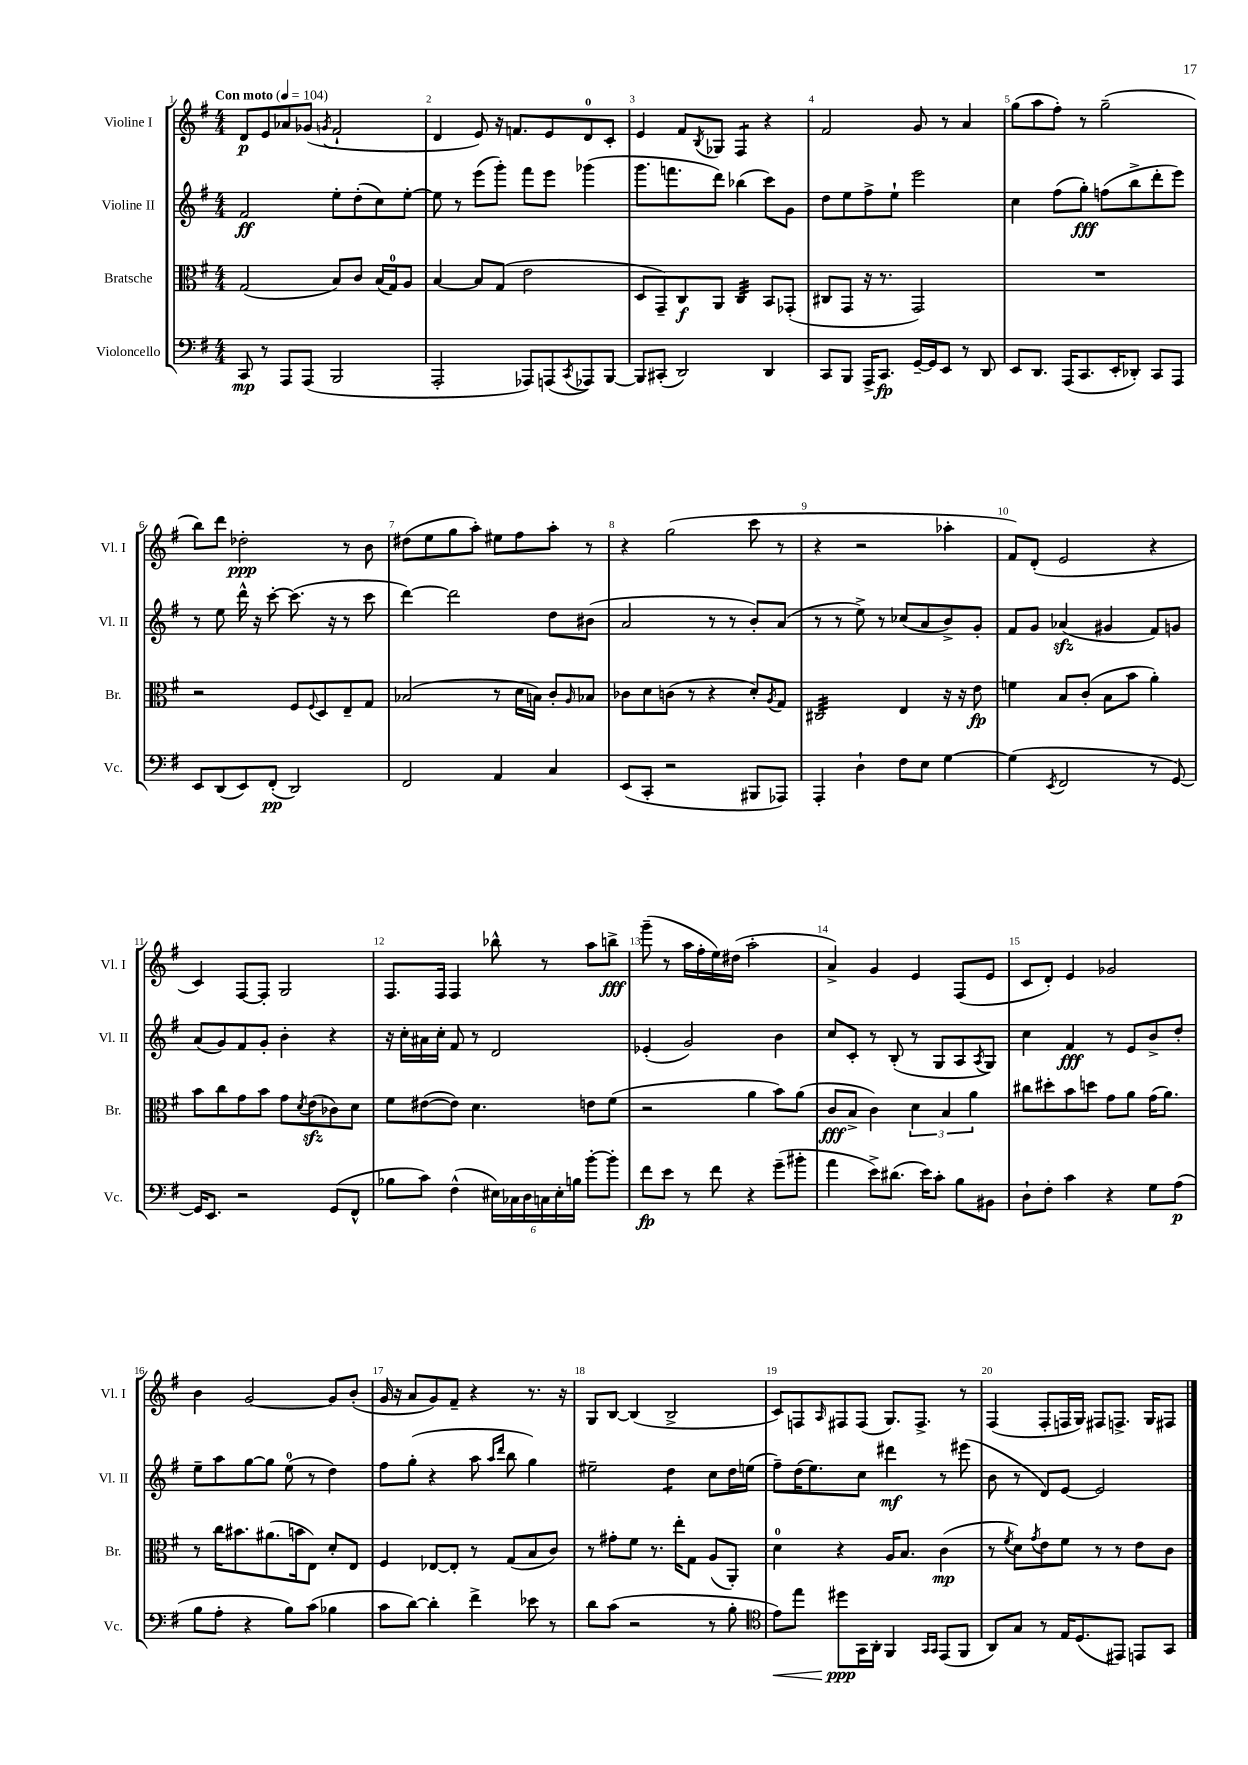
<<
\new StaffGroup <<
\new Staff = "s0" \with { instrumentName = "Violine I" shortInstrumentName = "Vl. I" } {
    \clef treble \key g \major \numericTimeSignature \time 4/4 \tempo "Con moto" 4 = 104
    d'8\p e'8 aes'8 ges'8( \acciaccatura { g'8 } fis'2-! |
    d'4 e'8) r16 f'8. e'8 d'8-0 c'8-. |
    e'4 fis'8 \acciaccatura { b8 } ges8 fis4:8 r4 |
    fis'2 g'8 r8 a'4 |
    g''8( a''8 fis''8-.) r8 g''2--( |
    b''8) d'''8 des''2-.\ppp r8 b'8 |
    dis''8( e''8 g''8 a''8-.) eis''8 fis''8 a''8-. r8 |
    r4 g''2( c'''8 r8 |
    r4 r2 aes''4-. |
    fis'8) d'8-.( e'2 r4 |
    c'4) fis8~ fis8-. g2 |
    fis8. fis16 fis4 bes''8-^ r8 a''8 b''8->\fff |
    g'''8--( r8 a''16 fis''16-. e''16) dis''16( a''2-. |
    a'4->) g'4 e'4 fis8( e'8 |
    c'8 d'8-.) e'4 ges'2 |
    b'4 g'2~ g'8 b'8-.( |
    g'16 r16 a'8 g'8) fis'8-- r4 r8. r16 |
    g8 b8~ b4( b2-> |
    c'8) f8 \grace { a16 } fis8 fis8( g8.) fis8.-> r8 |
    fis4( fis8-. f16 g16) fis8 f8.-> g16 fis8 \bar "|." |
}
\new Staff = "s1" \with { instrumentName = "Violine II" shortInstrumentName = "Vl. II" } {
    \clef treble \key g \major \numericTimeSignature \time 4/4
    fis'2\ff e''8-. d''8-.( c''8) e''8~-. |
    e''8 r8 e'''8( g'''8-.) fis'''8 e'''8 ges'''4( |
    g'''8. f'''8. d'''8) bes''4( c'''8) g'8 |
    d''8 e''8 fis''8-> e''8-! e'''2 |
    c''4 fis''8( g''8-.\fff) f''8( b''8-> d'''8-. e'''8) |
    r8 e''8 d'''16-^ r16 c'''8~-. c'''8.( r16 r8 c'''8 |
    d'''4~) d'''2 d''8 bis'8( |
    a'2 r8 r8 b'8-.) a'8( |
    r8 r8 e''8->) r8 ces''8( a'8 b'8->) g'8-. |
    fis'8 g'8 aes'4\sfz( gis'4 fis'8) g'8 |
    a'8( g'8) fis'8 g'8-. b'4-. r4 |
    r16 c''16-. ais'16 c''16-. fis'8 r8 d'2 |
    ees'4-.( g'2) b'4 |
    c''8 c'8-. r8 b8-.( r8 g8 a8 \acciaccatura { a8 } g8) |
    c''4 fis'4\fff r8 e'8 b'8-> d''8-. |
    e''8-- a''8 g''8~ g''8 e''8-0( r8 d''4) |
    fis''8 g''8-.( r4 a''8 \grace { a''16 d'''16 } b''8 g''4) |
    eis''2-- d''4:8 c''8 d''16 e''16( |
    fis''8--) d''16( e''8.) c''8 dis'''4\mf r8 eis'''8( |
    b'8 r8 d'8) e'8~ e'2 \bar "|." |
}
\new Staff = "s2" \with { instrumentName = "Bratsche" shortInstrumentName = "Br." } {
    \clef alto \key g \major \numericTimeSignature \time 4/4
    g2( b8) c'8 b16( g16-0) a8 |
    b4~ b8 g8( e'2 |
    d8 g,8--) c8\f a,8 c4:32 b,8 ges,8-.( |
    cis8 g,8 r16 r8. g,2) |
    R1 |
    r2 fis8 \appoggiatura { fis8 } d8 e8-- g8 |
    bes2( r8 d'16 b16) c'8-. \grace { a16 } bes8 |
    ces'8 d'8 c'8( r8 r4 d'8-.) \acciaccatura { a8 } g8 |
    cis2:32 e4 r16 r16 e'8\fp |
    f'4 b8 c'8-.( b8 b'8 a'4-.) |
    b'8 c''8 g'8 b'8 g'8 \acciaccatura { d'8 } e'8\sfz( ces'8) d'8 |
    fis'8 eis'8~( eis'8) d'4. e'8 fis'8( |
    r2 a'4 b'8) a'8( |
    c'8\fff b8-> c'4) \tuplet 3/2 { d'4 b4 a'4 } |
    cis''8 dis''8-. b'8 d''8 g'8 a'8 g'16( a'8.) |
    r8 c''16 bis'8. ais'8.( b'16 e8) d'8-. e8 |
    fis4 ees8~ ees8-. r8 g8( b8 c'8) |
    r8 gis'8-. fis'8 r8. e''16-. g8 a8( a,8-.) |
    d'4-0 r4 a16 b8. c'4\mp( |
    r8 \acciaccatura { fis'8 } d'8) \acciaccatura { g'8 } e'8 fis'8 r8 r8 e'8 c'8 \bar "|." |
}
\new Staff = "s3" \with { instrumentName = "Violoncello" shortInstrumentName = "Vc." } {
    \clef bass \key g \major \numericTimeSignature \time 4/4
    c,8\mp r8 a,,8 a,,8( b,,2 |
    a,,2-. aes,,8) a,,8( \acciaccatura { c,8 } aes,,8) b,,8~ |
    b,,8 cis,8-.( d,2) d,4 |
    c,8 b,,8 a,,16-> c,8.\fp g,16~-- g,16 e,8 r8 d,8 |
    e,8 d,8. a,,16( c,8. e,16-. des,8-.) c,8 a,,8 |
    e,8 d,8( e,8) fis,8-.\pp( d,2) |
    fis,2 a,4 c4 |
    e,8( c,8-. r2 bis,,8 aes,,8) |
    a,,4-. d4-! fis8 e8 g4~ |
    g4( \acciaccatura { e,8 } fis,2 r8 g,8~) |
    g,16 e,8. r2 g,8( fis,8-^ |
    bes8 c'8) fis4-^( \tuplet 6/4 { eis16) ces16 d16 c16 eis16-. b16 } b'8~-. b'8-. |
    fis'8\fp e'8 r8 fis'8 r4 g'8--( bis'8-. |
    a'4 e'8->) dis'8.( e'16) c'8-. b8 bis,8 |
    d8-! fis8-. c'4 r4 g8 a8\p( |
    b8 a8-. r4 b8) c'8( bes4 |
    c'8 d'8~) d'4-. fis'4-> ees'8 r8 |
    d'8 c'8( r2 r8 b8-. |
    \clef tenor e'8\<) e''8 dis''8\ppp\! g,16 a,16-. fis,4 \grace { g,16 g,16 } e,8( fis,8 |
    a,8) g8 r8 e16 d8.( eis,8) e,8 g,8 \bar "|." |
}
>>
>>
\layout { \context { \Score \override BarNumber.break-visibility = ##(#f #t #t) barNumberVisibility = #all-bar-numbers-visible } }
